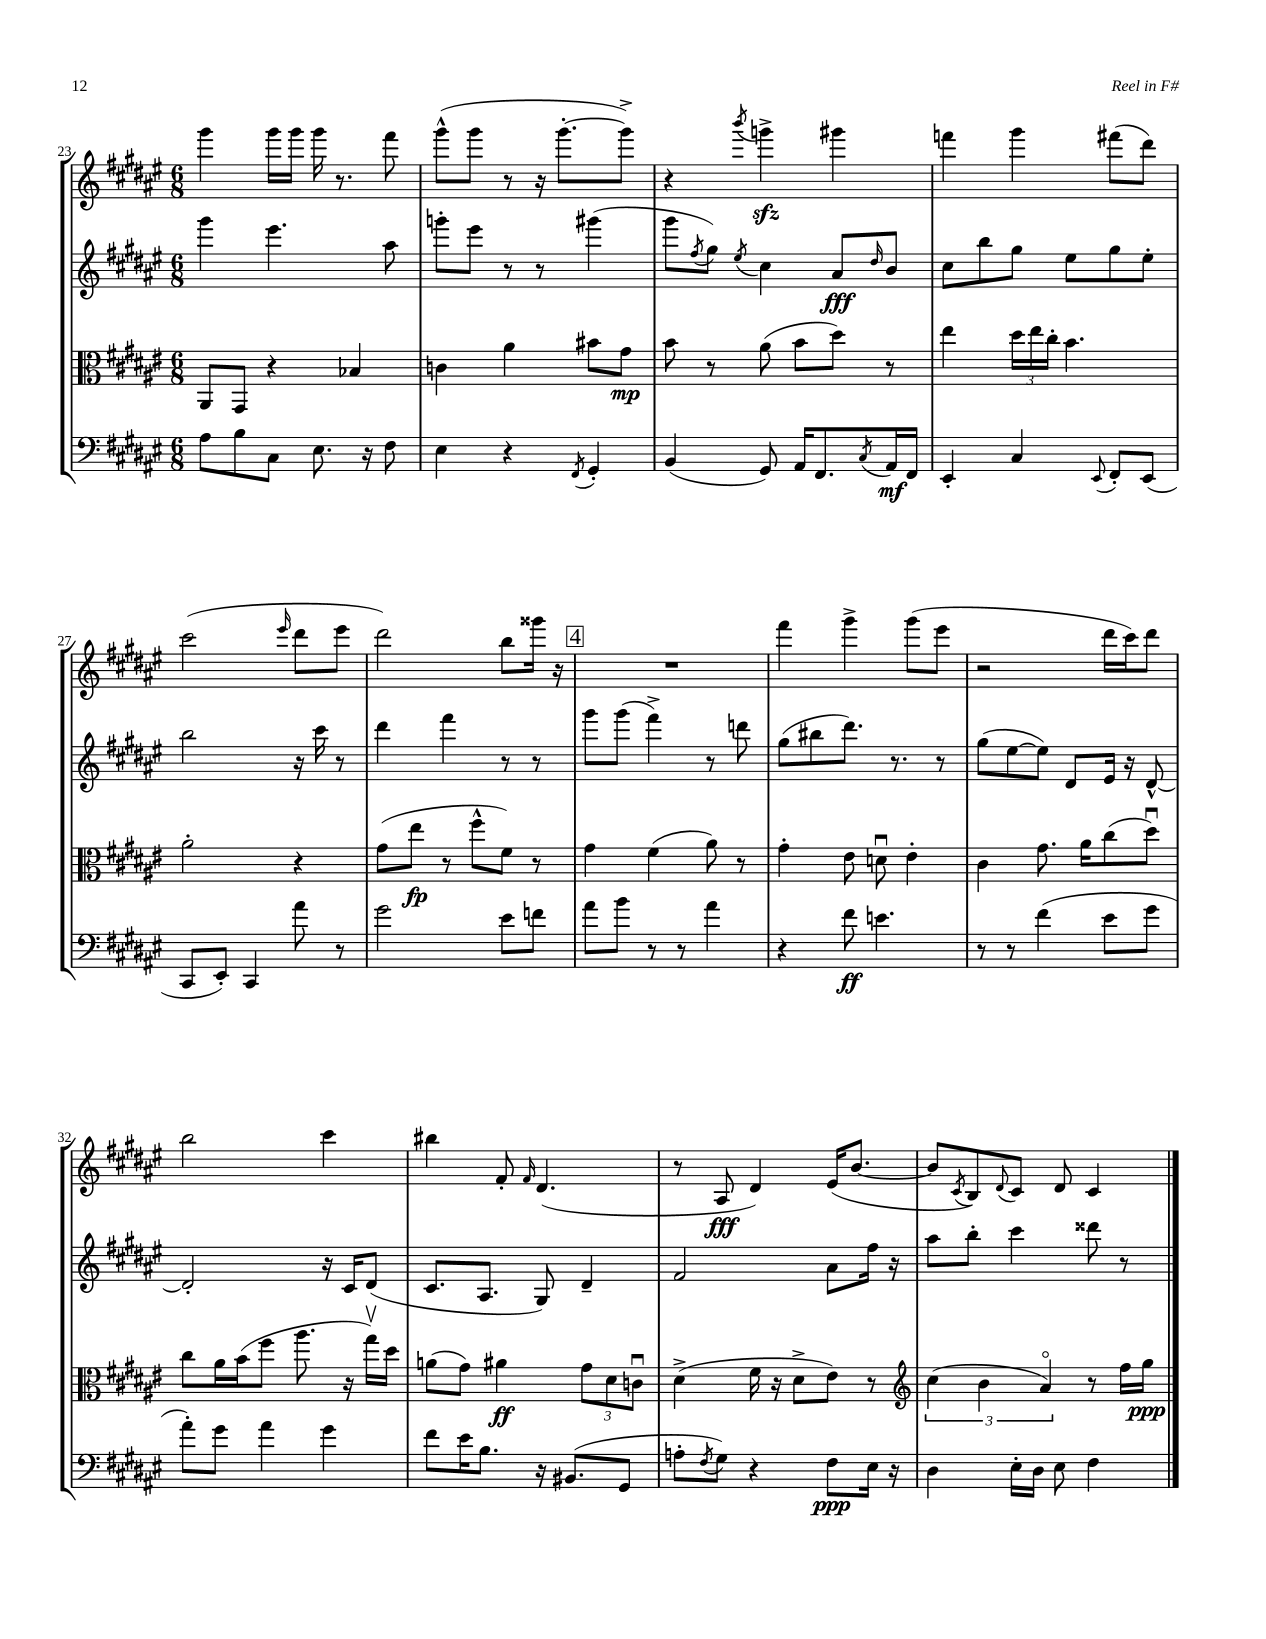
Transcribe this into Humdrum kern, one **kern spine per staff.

**kern	**kern	**kern	**kern
*staff4	*staff3	*staff2	*staff1
*clefF4	*clefC3	*clefG2	*clefG2
*k[f#c#g#d#a#e#]	*k[f#c#g#d#a#e#]	*k[f#c#g#d#a#e#]	*k[f#c#g#d#a#e#]
*M6/8	*M6/8	*M6/8	*M6/8
8A#	8AA#	4ggg#	4ggg#
8B	8GG#	.	.
8C#	4r	4.eee#	16ggg#
.	.	.	16ggg#
8.E#	.	.	16ggg#
.	.	.	8.r
.	4B-	.	.
16r	.	.	.
8F#	.	8aa#	8fff#
=	=	=	=
4E#	4c	8ggg'	(8ggg#^^
.	.	8eee#	8ggg#
4r	4a#	8r	8r
.	.	8r	16r
.	.	.	[8.ggg#'
8qFF#	.	.	.
4GG#'	8b#	(4ggg#	.
.	8g#	.	8ggg#^])
=	=	=	=
(4BB	8b	8ggg#	4r
.	.	8qff#	.
.	8r	8gg#)	.
.	.	8qee#	8qbbb
8GG#)	(8a#	4cc#	4ggg^
16AA#	8b	.	.
8.FF#	.	.	.
.	8dd#)	8a#	4ggg#
8qC#	.	16qqdd#	.
16AA#	8r	8b	.
16FF#	.	.	.
=	=	=	=
4EE#'	4ee#	8cc#	4fff
.	.	8bb	.
4C#	24dd#	8gg#	4ggg#
.	24ee#	.	.
.	24cc#'	.	.
.	4.b	8ee#	.
8qqEE#	.	.	.
8FF#'	.	8gg#	(8fff#
(8EE#	.	8ee#'	8ddd#)
=	=	=	=
8CC#	2a#'	2bb	(2ccc#
8EE#')	.	.	.
4CC#	.	.	.
.	.	.	16qqeee#
8a#	4r	16r	8ddd#
.	.	16ccc#	.
8r	.	8r	8eee#
=	=	=	=
2g#	(8g#	4ddd#	2ddd#)
.	8ee#	.	.
.	8r	4fff#	.
.	8ff#^^	.	.
8e#	8f#)	8r	8bb
8f	8r	8r	16ggg##
.	.	.	16r
=	=	=	=
8a#	4g#	8ggg#	2.r
8b	.	(8ggg#	.
8r	(4f#	4fff#^)	.
8r	.	.	.
4a#	8a#)	8r	.
.	8r	8ddd	.
=	=	=	=
4r	4g#'	(8gg#	4fff#
.	.	8bb#	.
8f#	8e#	8.ddd#)	4ggg#^
4.e	8du	.	.
.	.	8.r	.
.	4e#'	.	(8ggg#
.	.	8r	8eee#
=	=	=	=
8r	4c#	(8gg#	2r
8r	.	[8ee#	.
(4f#	8.g#	8ee#])	.
.	.	8d#	.
.	16a#	.	.
8e#	(8cc#	16e#	16ddd#
.	.	16r	16ccc#)
8g#	8dd#u)	[8d#^^	8ddd#
=	=	=	=
8a#')	8cc#	2d#']	2bb
8g#	16a#	.	.
.	(16b	.	.
4a#	8ff#	.	.
.	8.aa#	.	.
4g#	.	16r	4ccc#
.	16r	16c#	.
.	16gg#v)	(8d#	.
.	16dd#	.	.
=	=	=	=
8f#	(8a	8.c#	4bb#
16e#	8g#)	.	.
8.B	.	8.A#	.
.	4a#	.	8f#'
.	.	.	16qqf#
16r	.	8G#)	(4.d#
(8.BB#	.	.	.
.	12g#	4d#~	.
.	12d#	.	.
8GG#	.	.	.
.	12cu	.	.
=	=	=	=
8A'	(4d#^	2f#	8r
8qF#	.	.	.
8G#)	.	.	8A#
4r	16f#	.	4d#)
.	16r	.	.
.	8d#^	.	.
8F#	8e#)	8a#	(16e#
.	.	.	[8.b
16E#	8r	16ff#	.
16r	.	16r	.
=	=	=	=
*	*clefG2	*	*
4D#	(6cc#	8aa#	8b]
.	.	.	8qc#
.	.	8bb'	8B)
.	6b	.	.
.	.	.	8qqd#
16E#'	.	4ccc#	8c#
16D#	.	.	.
.	6a#o)	.	.
8E#	.	.	8d#
4F#	8r	8ddd##	4c#
.	16ff#	8r	.
.	16gg#	.	.
==	==	==	==
*-	*-	*-	*-
